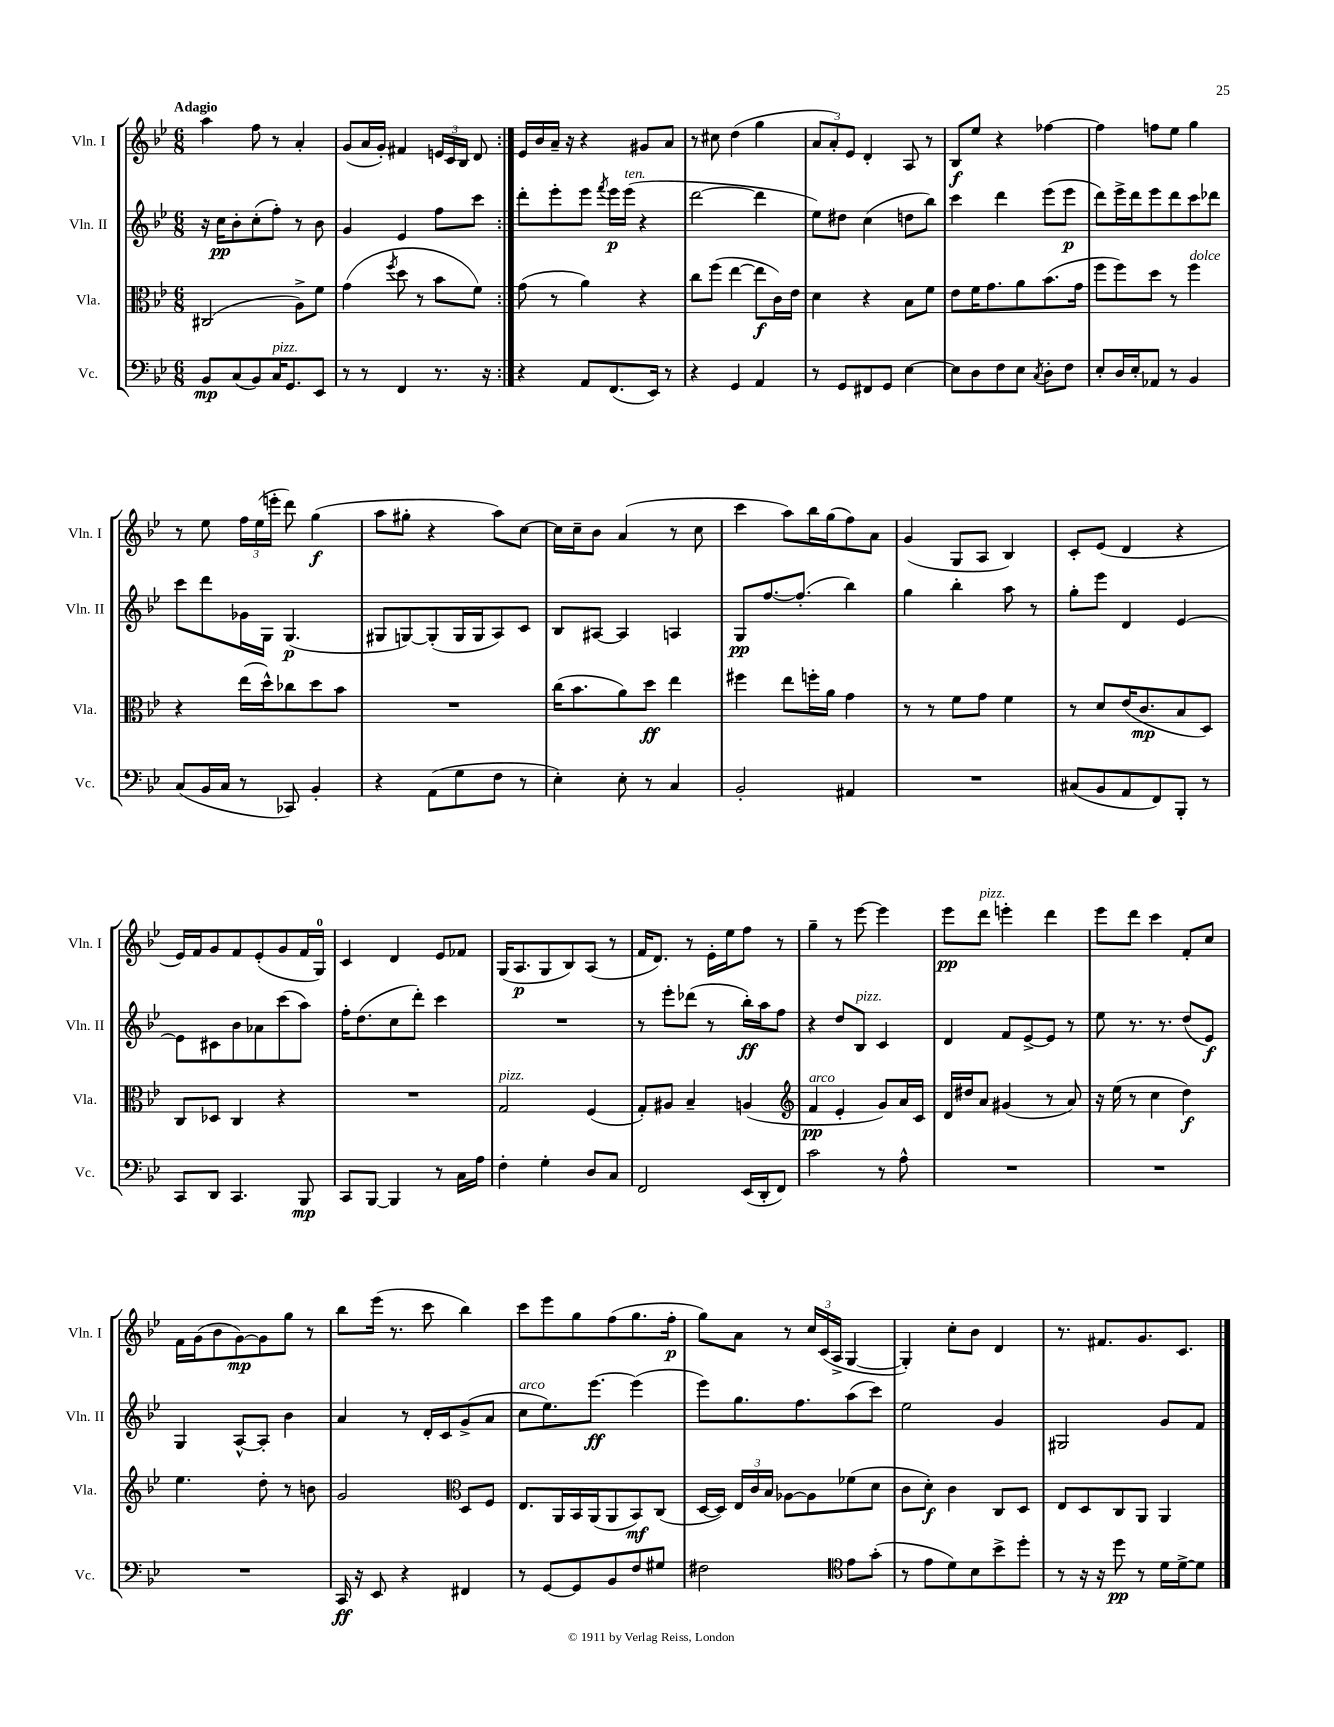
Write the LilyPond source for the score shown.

<<
\new StaffGroup <<
\new Staff = "s0" \with { instrumentName = "Vln. I" shortInstrumentName = "Vln. I" } {
    \clef treble \key bes \major \numericTimeSignature \time 6/8 \tempo "Adagio"
    \autoBeamOff \repeat volta 2 { a''4 f''8 r8 a'4-. |
    g'8[( a'16 g'16]-.) fis'4 \tuplet 3/2 { e'16[ c'16 bes16] } d'8 | }
    ees'16[ bes'16 a'16]-- r16 r4 gis'8[ a'8] |
    r8 cis''8 d''4( g''4 |
    \tuplet 3/2 { a'8[ a'8-.) ees'8] } d'4-. a8 r8 |
    bes8[\f ees''8] r4 fes''4~ |
    fes''4 f''8[ ees''8] g''4 |
    r8 ees''8 \tuplet 3/2 { f''16[ ees''16( e'''16]-. } d'''8) g''4\f( |
    a''8[ gis''8]-. r4 a''8[) c''8]~ |
    c''16[ c''16-- bes'8] a'4( r8 c''8 |
    c'''4 a''8[) bes''16 g''16( f''8) a'8] |
    g'4( g8[ a8] bes4) |
    c'8[-. ees'8]( d'4 r4 |
    ees'16[) f'16 g'8 f'8 ees'8-.( g'8 f'16 g16]-0) |
    c'4 d'4 ees'8[ fes'8] |
    g16[( a8.\p g8 bes8) a8]( r8 |
    f'16[ d'8.]) r8 ees'16[-. ees''16 f''8] r8 |
    g''4-- r8 ees'''8~ ees'''4 |
    ees'''8[\pp d'''8]^\markup { \italic "pizz." } e'''4-. d'''4 |
    ees'''8[ d'''8] c'''4 f'8[-. c''8] |
    f'16[ g'16( bes'8 g'8~\mp) g'8 g''8] r8 |
    bes''8[ ees'''16]( r8. c'''8 bes''4) |
    c'''8[ ees'''8 g''8 f''8( g''8. f''16]-.\p |
    g''8[) a'8] r8 \tuplet 3/2 { c''16[ c'16( a16]-> } g4~ |
    g4-.) c''8[-. bes'8] d'4 |
    r8. fis'8.[ g'8. c'8.] \bar "|." |
}
\new Staff = "s1" \with { instrumentName = "Vln. II" shortInstrumentName = "Vln. II" } {
    \clef treble \key bes \major \numericTimeSignature \time 6/8
    \autoBeamOff \repeat volta 2 { r16 c''16[\pp bes'8-. c''8-.( f''8]-.) r8 bes'8 |
    g'4 ees'4 f''8[ c'''8] | }
    d'''8[-. ees'''8-. ees'''8] \acciaccatura { f'''8 } ees'''16[\p ees'''16]^\markup { \italic "ten." }( r4 |
    d'''2~ d'''4 |
    ees''8[) dis''8] c''4( d''8[ bes''8]) |
    c'''4 d'''4 ees'''8[( ees'''8]\p |
    d'''8[) ees'''16-> d'''16 ees'''8 d'''8 c'''8 des'''8] |
    c'''8[ d'''8 ges'16 g16] g4.\p( |
    gis8[ g8~) g8-.( g16 g16 a8) c'8] |
    bes8[ ais8]~ ais4 a4 |
    g8[\pp f''8.~ f''8.]-.( bes''4) |
    g''4 bes''4-. a''8 r8 |
    g''8[-. ees'''8] d'4 ees'4~ |
    ees'8[ cis'8 bes'8 aes'8 c'''8( a''8]) |
    f''16[-. d''8.( c''8 d'''8]-.) c'''4 |
    R2. |
    r8 ees'''8[-. des'''8]( r8 bes''16[-.\ff) a''16 f''8] |
    r4 d''8[ bes8]^\markup { \italic "pizz." } c'4 |
    d'4 f'8[ ees'8~-> ees'8] r8 |
    ees''8 r8. r8. d''8[( ees'8]\f) |
    g4 a8[~-^ a8]-. bes'4 |
    a'4 r8 d'16[-. c'16 g'8->( a'8] |
    c''8[^\markup { \italic "arco" } ees''8.) ees'''8.]~\ff ees'''4( |
    ees'''8[) g''8. f''8. a''8( c'''8]) |
    ees''2 g'4 |
    gis2 g'8[ f'8] \bar "|." |
}
\new Staff = "s2" \with { instrumentName = "Vla." shortInstrumentName = "Vla." } {
    \clef alto \key bes \major \numericTimeSignature \time 6/8
    \autoBeamOff \repeat volta 2 { cis2( a8[->) f'8] |
    g'4( \acciaccatura { f''8 } d''8 r8 bes'8[ f'8]) | }
    g'8( r8 a'4) r4 |
    c''8[ f''8]( ees''4~ ees''8[\f c'16) ees'16] |
    d'4 r4 bes8[ f'8] |
    ees'8[ f'16 g'8. a'8 bes'8.( g'16] |
    f''8[ f''8) d''8] r8 f''4^\markup { \italic "dolce" } |
    r4 ees''16[( d''16-^) ces''8 d''8 bes'8] |
    R2. |
    c''16[( bes'8. a'8) d''8]\ff ees''4 |
    fis''4 ees''8[ f''16-. a'16] g'4 |
    r8 r8 f'8[ g'8] f'4 |
    r8 d'8[ ees'16( c'8.\mp bes8 d8]) |
    c8[ des8] c4 r4 |
    R2. |
    g2^\markup { \italic "pizz." } f4( |
    g8[-.) ais8] bes4-- a4( |
    \clef treble f'4\pp^\markup { \italic "arco" } ees'4-. g'8[) a'16 c'16] |
    d'16[ dis''16 a'8] gis'4( r8 a'8) |
    r16 ees''16( r8 c''4 d''4\f) |
    ees''4. d''8-. r8 b'8 |
    g'2 \clef alto d8[ f8] |
    ees8.[ a,16 bes,16 a,16( a,8 bes,8\mf) c8]( |
    d16[~ d16]) \tuplet 3/2 { ees16[ c'16 bes16] } aes8[~ aes8 fes'8( d'8] |
    c'8[ d'8]-.\f) c'4 c8[ d8] |
    ees8[ d8 c8 a,8] a,4 \bar "|." |
}
\new Staff = "s3" \with { instrumentName = "Vc." shortInstrumentName = "Vc." } {
    \clef bass \key bes \major \numericTimeSignature \time 6/8
    \autoBeamOff \repeat volta 2 { bes,8[\mp c8( bes,8) c16^\markup { \italic "pizz." } g,8. ees,8] |
    r8 r8 f,4 r8. r16 | }
    r4 a,8[ f,8.( ees,16]) r8 |
    r4 g,4 a,4 |
    r8 g,8[ fis,8 g,8] ees4~ |
    ees8[ d8 f8 ees8] \acciaccatura { c8 } d8[-. f8] |
    ees8[-. d16 ees16-. aes,8] r8 bes,4 |
    c8[( bes,16 c16] r8 ces,8) bes,4-. |
    r4 a,8[( g8 f8] r8 |
    ees4-.) ees8-. r8 c4 |
    bes,2-. ais,4 |
    R2. |
    cis8[( bes,8 a,8 f,8) bes,,8]-. r8 |
    c,8[ d,8] c,4. bes,,8\mp |
    c,8[ bes,,8]~ bes,,4 r8 c16[ a16] |
    f4-. g4-. d8[ c8] |
    f,2 ees,16[( d,16-. f,8]) |
    c'2 r8 a8-^ |
    R2. |
    R2. |
    R2. |
    c,16\ff r16 ees,8 r4 fis,4 |
    r8 g,8[~ g,8 bes,8 f8 gis8] |
    fis2 \clef tenor ees'8[ g'8]-.( |
    r8 ees'8[ d'8) bes8 bes'8-> d''8]-. |
    r8 r16 r16 d''8\pp r8 d'16[ d'16~-> d'8] \bar "|." |
}
>>
>>
\layout { \context { \Score \remove "Bar_number_engraver" } }
